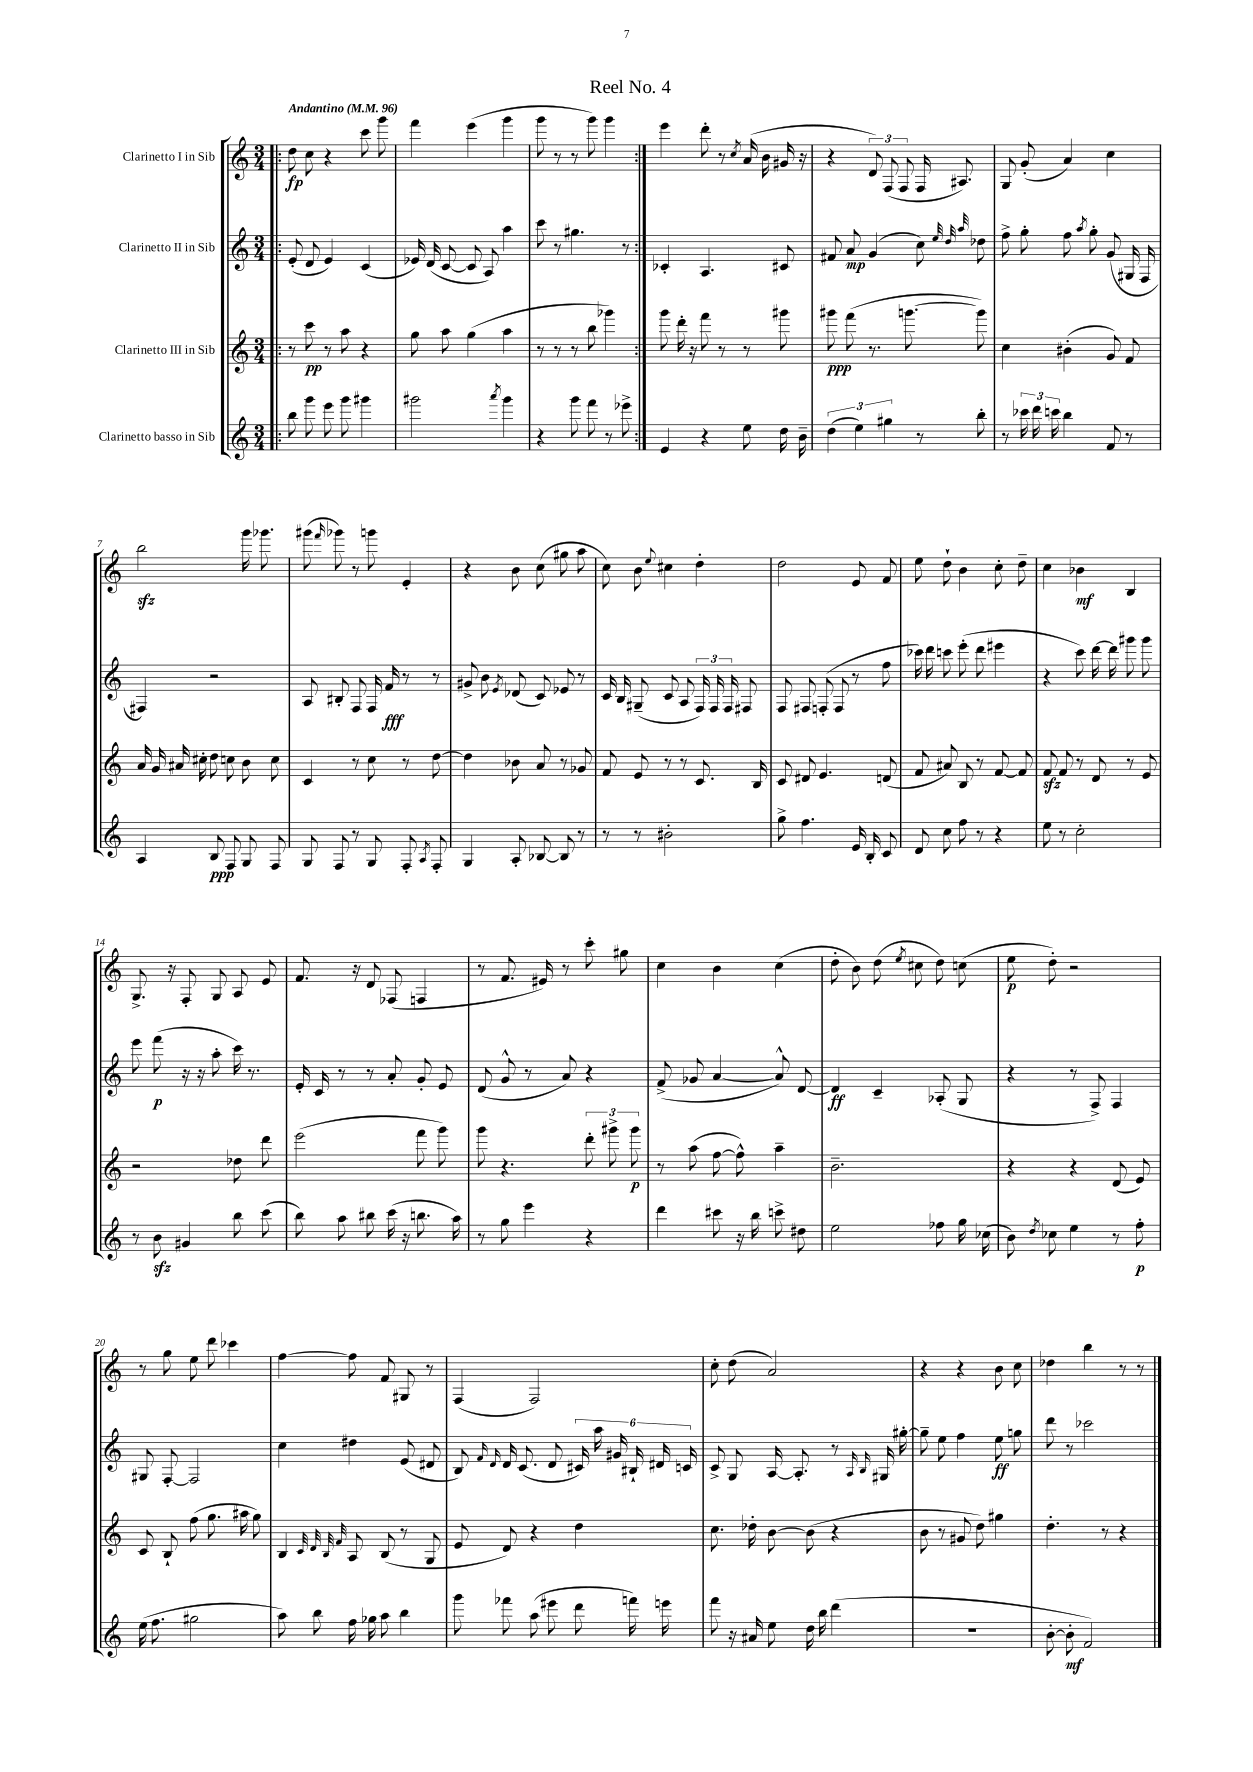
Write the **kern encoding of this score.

**kern	**kern	**kern	**kern
*staff4	*staff3	*staff2	*staff1
*clefG2	*clefG2	*clefG2	*clefG2
*k[]	*k[]	*k[]	*k[]
*M3/4	*M3/4	*M3/4	*M3/4
*MM96	*MM96	*MM96	*MM96
=!|:	=!|:	=!|:	=!|:
8bb	8r	(8e'	8dd
8ggg	8ccc	8d	8cc
8eee	8r	4e)	4r
8ggg	8aa	.	.
4ggg#	4r	(4c	8ccc
.	.	.	8ggg
=	=	=	=
2ggg#	8gg	16e-)	4fff
.	.	(16d	.
.	8aa	[8c	.
.	(4gg	8c]	(4eee
.	.	8A)	.
8qaaa	.	.	.
4ggg#	4aa	4aa	4ggg
=	=	=	=
4r	8r	8ccc	8ggg
.	8r	8r	8r
8ggg	8r	4.gg#	8r
8fff	8bb	.	8ggg)
8r	4ggg-)	.	4ggg
8eee-^	.	8r	.
=:|!	=:|!	=:|!	=:|!
4e	8ggg	4c-'	4eee
.	16ddd'	.	.
.	16r	.	.
4r	8fff	4.A	8ddd'
.	8r	.	8r
.	.	.	8qcc
8ee	8r	.	(16a
.	.	.	16b
16dd	8ggg#	8c#	16g#
16b~	.	.	16r
=	=	=	=
(6dd	8ggg#	8f#	4r
.	(8fff	8a	.
6ee)	.	.	.
.	8.r	(4g	12d)
6gg#	.	.	(12F
.	.	.	12F
.	[8.ggg	.	.
8r	.	8cc)	16F
.	.	.	8.A#)
.	.	32qqee	.
.	.	32qqdd	.
.	.	32qqaa	.
8bb'	8ggg])	8dd-	.
=	=	=	=
8r	4cc	8ff^	8G
24ccc-	.	8gg'	(8g'
24ddd	.	.	.
24ccc	.	.	.
4bb	(4b#'	8ff	4a)
.	.	8qaa	.
.	.	8gg'	.
8f	8g)	(8g	4cc
8r	8f	16G#	.
.	.	16F	.
=	=	=	=
4A	16a	4F#)	2bb
.	16g	.	.
.	16a#	.	.
.	16cc#'	.	.
8B	8dd	2r	.
8F	8cc	.	.
8G	8b	.	16ggg
.	.	.	8.ggg-
8F	8cc	.	.
=	=	=	=
8G	4c	8A	(8ggg#
.	.	.	16qqfff
8F	.	8B#'	8ggg-)
8r	8r	8F	8r
8G	8cc	16F	8ggg
.	.	16f	.
8F'	8r	8r	4e'
8qA	.	.	.
8F'	[8dd	8r	.
=	=	=	=
4G	4dd]	8g#^	4r
.	.	8b	.
.	.	8qe	.
8A'	8b-	(8d-	8b
[8B-	8a	8c)	(8cc
8B-]	8r	8e-	8gg#
8r	8g-	8r	8aa
=	=	=	=
8r	8f	16c	8cc)
.	.	16B	.
8r	8e	(8G#~	8b
.	.	.	8qqee
2b#'	8r	8c	4cc#
.	8r	8A	.
.	8.c	24F)	4dd'
.	.	24F	.
.	.	24F	.
.	.	8F#	.
.	16B	.	.
=	=	=	=
8gg^	8c	8F	2dd
4.ff	8d#	8F#	.
.	4.e	(8F'	.
.	.	8F	.
16e	.	8r	8e
16B'	.	.	.
8c	(8d	8ff	8f
=	=	=	=
8d	8f	16ccc-)	8ee
.	.	16ddd	.
8cc	8a#)	8ccc	8dd`
8ff	8B	(8eee'	4b
8r	8r	8ddd	.
4r	[8f	4eee#	8cc'
.	8f]	.	8dd~
=	=	=	=
8ee	8f	4r	4cc
8r	8f	.	.
2cc'	8r	8ccc)	4b-
.	8d	[16ddd	.
.	.	16ddd]	.
.	8r	8ggg#	4B
.	8e	8ggg#	.
=	=	=	=
8r	2r	8eee	8.G^
8b	.	(8fff	.
.	.	.	16r
4g#	.	16r	8F'
.	.	16r	.
.	.	8aa'	8G
8bb	8dd-	16ccc)	8A
.	.	8.r	.
(8ccc	8ddd	.	8e
=	=	=	=
8bb)	(2eee	16e'	8.f
.	.	16c	.
8aa	.	8r	.
.	.	.	16r
8bb#	.	8r	8d
(16ccc	.	8a'	(8F-
16r	.	.	.
8.bb	8fff	8g'	4F
.	8ggg)	8e	.
16aa)	.	.	.
=	=	=	=
8r	8ggg	(8d	8r
8gg	4.r	8g^^	8.f
4eee	.	8r	.
.	.	.	16e#)
.	.	8a)	8r
4r	12ddd'	4r	8ccc'
.	12ggg#^	.	.
.	.	.	8gg#
.	12ggg#	.	.
=	=	=	=
4ddd	8r	(8f^	4cc
.	(8aa	8g-	.
8ccc#	[8ff	[4a	4b
16r	8ff^^])	.	.
16bb	.	.	.
8ccc^	4aa~	8a^^])	(4cc
8dd#	.	[8d	.
=	=	=	=
2ee	2.b~	4d]	8dd'
.	.	.	8b)
.	.	4c~	(8dd
.	.	.	8qee
.	.	.	8cc#
8ff-	.	(8A-'	8dd)
16gg	.	8G	(8cc
(16cc-	.	.	.
=	=	=	=
8b)	4r	4r	8ee
8qdd	.	.	.
8cc-	.	.	8dd')
4ee	4r	8r	2r
.	.	8F^)	.
8r	(8d	4F	.
8ff'	8e)	.	.
=	=	=	=
(16ee	8c	8G#	8r
8.ff	.	.	.
.	8B`	[8F'	8gg
2gg#	(8ff	2F]	8ee
.	8.gg	.	8ddd
.	.	.	4ccc-
.	16aa#	.	.
.	8gg)	.	.
=	=	=	=
8aa)	4B	4cc	[4ff
8bb	.	.	.
.	32qqc	.	.
.	32qqd	.	.
.	32qqB	.	.
.	32qqf	.	.
16ff	8A	4dd#	8ff]
16gg-	.	.	.
8aa	(8B	.	8f
4bb	8r	(8e	8G#
.	8G	8d#	8r
=	=	=	=
8ggg	8e	8B)	(4F
.	.	16qqf	.
.	.	16qqd	.
8fff-	8d)	16d	.
.	.	(8.c	.
(8aa	4r	.	2F)
8eee#	.	8d	.
8ddd	4dd	24c#)	.
.	.	24aa	.
.	.	24g#	.
16fff)	.	24B#`	.
.	.	24d#	.
16eee	.	.	.
.	.	24c	.
=	=	=	=
8fff	8.cc	8c^	8cc'
16r	.	8G	(8dd
16a#	16dd-'	.	.
8ee	[8b	[16A	2a)
.	.	8.A']	.
16dd	(8b]	.	.
16bb	.	.	.
(4ddd	4r	8r	.
.	.	16qqA	.
.	.	16qqB	.
.	.	16G#	.
.	.	[16gg#'	.
=	=	=	=
2.r	8b	8gg#~]	4r
.	8r	8ee	.
.	8g#	4ff	4r
.	8dd)	.	.
.	4gg#	8ee	8b
.	.	8gg	8cc
=	=	=	=
[8b'	4.dd'	8ddd	4dd-
8b']	.	8r	.
2f)	.	2ccc-	4bb
.	8r	.	.
.	4r	.	8r
.	.	.	8r
==	==	==	==
*-	*-	*-	*-
